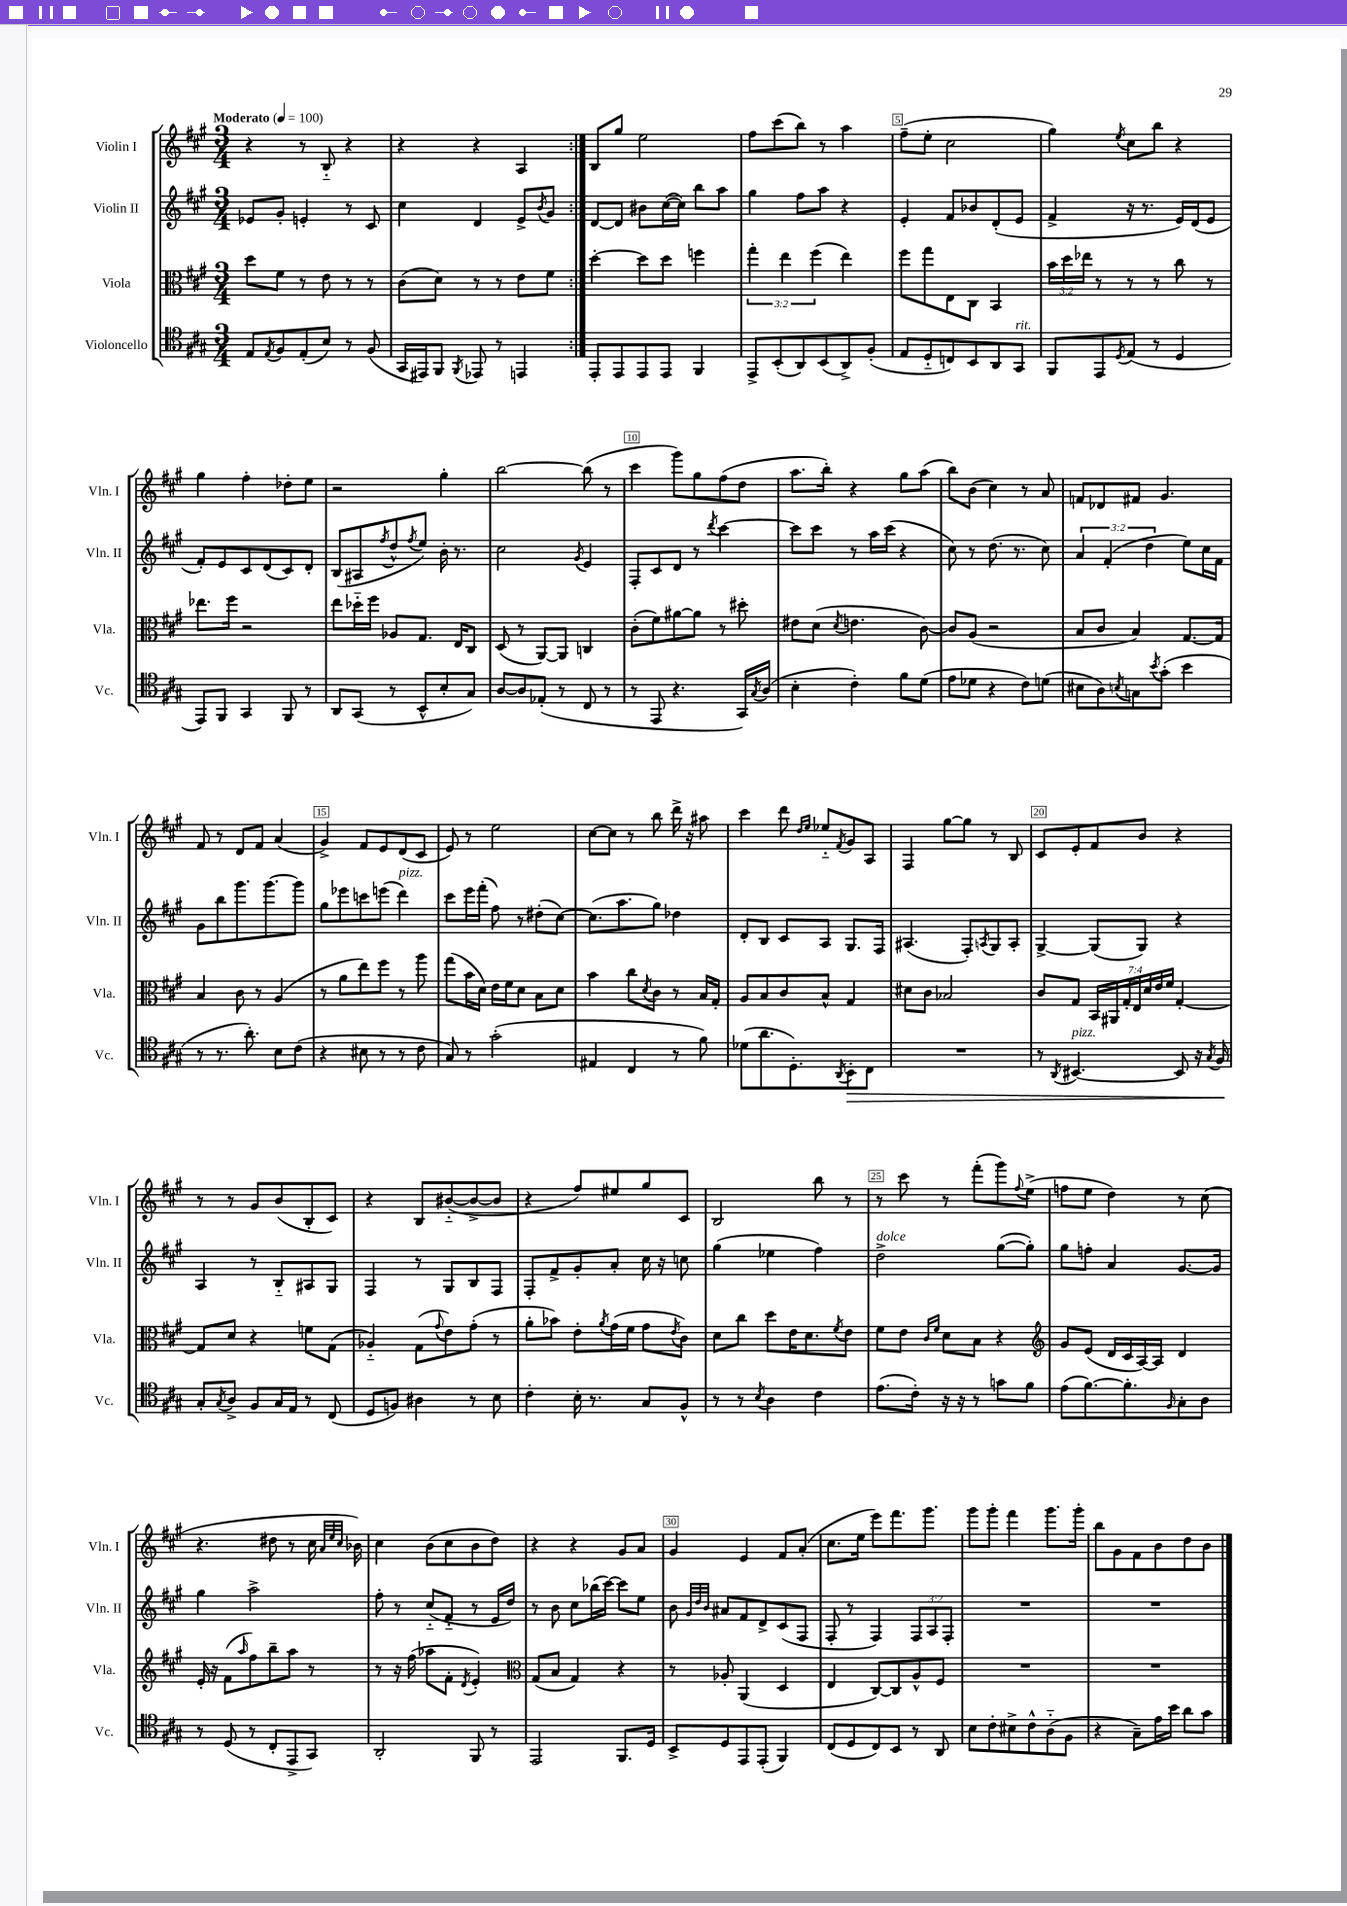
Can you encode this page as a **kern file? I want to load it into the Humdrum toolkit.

**kern	**kern	**kern	**kern
*staff4	*staff3	*staff2	*staff1
*clefC4	*clefC3	*clefG2	*clefG2
*k[f#c#g#]	*k[f#c#g#]	*k[f#c#g#]	*k[f#c#g#]
*M3/4	*M3/4	*M3/4	*M3/4
*MM100	*MM100	*MM100	*MM100
8E/L	8dd\L	8e-/L	4r
8qE/	.	.	.
8F#/	8f#\J	8g#'/J	.
(8E'/	8r	4e'/	8r
8B/J)	8e\	.	8B'~/
8r	8r	8r	4r
(8F#/	8r	8c#/	.
=	=	=	=
16GG#/LL	(8c#\L	4cc#\	4r
16EE#/J)	.	.	.
8FF#/J	8d\J)	.	.
8qFF#/	.	.	.
8EE-/	8r	4d/	4r
8r	8r	.	.
4EE/	8e\L	8e^/L	4A/
.	.	8qb/	.
.	8f#\J	8g#/J	.
=:|!	=:|!	=:|!	=:|!
8EE'/L	[4dd'\	[8d/L	8B/L
8EE/	.	8d/]J	8gg#/J
8EE/	8dd\]L	8b#\L	2ee\
8EE/J	8dd\J	([16cc#\L	.
.	.	16cc#\]JJ)	.
4FF#/	4ff\	8bb\L	.
.	.	8aa\J	.
=	=	=	=
8EE^/L	6gg#'\	4gg#\	8ff#\L
(8BB'/	.	.	(8ccc#\
.	6ee\	.	.
8AA/)	.	8ff#\L	8bb\J)
.	(6ff#\	.	.
(8BB/	.	8aa\J	8r
8AA^/)	4ee\)	4r	4aa\
(8F#'/J	.	.	.
=	=	=	=
8E/L	8ff#\L	4e'/	(8ff#~\L
8D'~/	8gg#\	.	8ee'\J
8C/)	8E\	8f#/L	2cc#\
8BB/	8C#\J	8b-/	.
8AA/	4BB/	(8d'/	.
8GG#/J	.	8e/J	.
=	=	=	=
8FF#/L	24b\LL	4f#^/	4gg#\)
.	24dd\	.	.
.	24ee-\JJ	.	.
8EE/	8r	.	.
8qD/	.	.	8qee/
(8E/J	8r	16r	8cc#\L
.	.	8.r	.
8r	8r	.	8bb\J
4D/	8cc#\	16e/LL)	4r
.	.	(16d/J	.
.	8r	8e/J	.
=	=	=	=
8EE/L)	8.ee-\L	8f#'/L)	4gg#\
8FF#/J	.	8e/	.
.	16ff#\Jk	.	.
4GG#/	2r	8c#/	4ff#'\
.	.	(8d/	.
8FF#/	.	8c#/)	8dd-'\L
8r	.	8d'/J	8ee\J
=	=	=	=
8AA/L	8ee\L	(8B/L	2r
(8GG#/J	16dd-'~\L	8A#/	.
.	16ff#\JJ	.	.
.	.	8qff#/	.
8r	8A-/L	8dd^^/	.
.	.	8qff#/	.
8BB^^/L	8.G#/J	8ee/J)	.
8B'/	.	16b'\	4gg#'\
.	16E/LK	8.r	.
8G#/J)	8C#/J	.	.
=	=	=	=
[8A/L	(8D/	2cc#\	[2bb\
8A/]	8r	.	.
(8E-'/J	[8AA/L)	.	.
8r	8AA/]J	.	.
.	.	8qg#/	.
8C#/	4C/	4e/	(8bb\]
8r	.	.	8r
=	=	=	=
8r	(8c#'\L	8F#'/L	4ccc#\
8EE/	8f#\)	8c#/	.
4.r	[8a#\	8d/J	8ggg#\L)
.	8a#\]J	8r	8gg#\
.	.	8qddd/	.
.	8r	[4ccc#\	(8ff#\
16GG#/LL)	8dd#'\	.	8dd\J
8qG#/	.	.	.
(16A/JJ	.	.	.
=	=	=	=
4B'\	8e#\L	8ccc#\]L	8.aa\L
.	(8d\J	8ccc#\J	.
.	.	.	16bb'\Jk)
.	8qd/	.	.
4c#'\)	4.e\	8r	4r
.	.	16aa\LL	.
.	.	(16ccc#\JJ	.
8f#\L	.	4r	8gg#\L
(8d\J	[8c#\)	.	(8aa\J
=	=	=	=
8e\L	8c#/]L	8cc#\)	8bb\L)
8d-\J	(8A/J	8r	(8b\J
4r	2r	(8.dd\	4cc#\)
.	.	8.r	.
8c#\L)	.	.	8r
(8d\J	.	8cc#\)	8a/
=	=	=	=
8B#\L	8B/L	6a/	8f/L
8A\)	8c#/J	.	8d-/
.	.	(6f#'/	.
8qB/	.	.	.
8G\	4B/)	.	8f#/J
.	.	6dd\	.
8qb/	.	.	.
(8g#'\J	.	.	4.g#/
4b\	[8.G#/L	8ee\L)	.
.	.	16cc#\L	.
.	16G#/]Jk	16f#\JJ	.
=	=	=	=
8r	4B/	8g#\L	8f#/
8.r	.	8bb\	8r
.	8c#\	8.ggg#\	8d/L
8.a'\)	.	.	.
.	8r	.	8f#/J
.	.	[8.ggg#\	.
8B\L	(4A/	.	(4a/
(8c#\J	.	8ggg#\]J	.
=	=	=	=
4r	8r	8gg#\L	4g#^/)
.	8a\L	8eee-\	.
8B#\	8ee\)	8ccc\	8f#/L
8r	8ff#\J	(8eee\J	8e/
8r	8r	4ddd\)	(8d/
8c#\	8aa\	.	8c#/J
=	=	=	=
8G#/)	(8gg#\L	8ccc#\L	8e/)
8r	16b\L	16eee\L	8r
.	16d\JJ)	(16fff#'\JJ	.
(2g#'\	16e\LL	8ff#\)	2ee\
.	16f#\J	.	.
.	8d\J	8r	.
.	8B\L	(8dd#'\L	.
.	8d\J	[8cc#\J)	.
=	=	=	=
4E#/	4b\	(8.cc#\]L	[8cc#\L
.	.	.	8cc#\]J
.	.	8.aa\	.
4C#/	8cc#\L	.	8r
.	8qd/	.	.
.	8c#\J	8gg#\J)	8bb\
8r	8r	4dd-\	16ddd^\
.	.	.	16r
8f#\)	16B/LL	.	8aa#\
.	16G#'/JJ	.	.
=	=	=	=
(8d-\L	8A/L	8d'/L	4ccc#\
8.a\	8B/	8B/J	.
.	8c#/	8c#/L	8ddd\
8.D'\)	.	.	.
.	.	.	16qqdd/LL
.	.	.	16qqee/JJ
.	8B^^/J	8A/J	8ee-'~/L
8qAA/	.	.	8qf#/
8BB'\	4G#/	8.G#/L	8g#/
8C#\J	.	.	8A/J
.	.	16F#/Jk	.
=	=	=	=
2.r	8d#\L	(4.A#/	4F#/
.	8c#\J	.	.
.	2B-/	.	[8gg#\L
.	.	8F#'/L)	8gg#\]J
.	.	8qA/	.
.	.	8G#/	8r
.	.	8A'/J	8B/
=	=	=	=
8r	8c#/L	[4G#^/	8c#/L
8qAA/	.	.	.
[4.BB#/	8G#/J	.	8e'/
.	28BB/LL	(8G#/]L	8f#/
.	28AA#/	.	.
.	28G#'/	.	.
.	28E/	.	.
.	.	8G#/J)	8b/J
.	28d/	.	.
.	28e/	.	.
.	28f#/JJ	.	.
8BB#/]	[4G#'/	4r	4r
16r	.	.	.
8qG#/	.	.	.
16F#/	.	.	.
=	=	=	=
8G#'/L	8G#/]L	4A/	8r
8qG#/	.	.	.
8A^/J	8d/J	.	8r
8F#/L	4r	8r	8g#/L
16G#/L	.	8B'~/L	(8b/
16E/JJ	.	.	.
8r	8f\L	8A#/	8B'/
(8C#/	(8G#\J	8G#/J	8c#/J)
=	=	=	=
8D/L	4A-'~/)	4F#/	4r
8F/J)	.	.	.
4A#\	(8G#\L	8r	8B/L
.	8qqg#/	.	.
.	8e\)	8G#/L	([8b#'~/
8r	(8g#'\J	8B/	8b#^/_
8B\	8r	8F#/J	8b#/]J
=	=	=	=
4c#'\	8a'\L	8F#'/L	4r
.	8b-\J)	8f#^/	.
16B'\	8e'\L	8g#'/	8ff#/L)
8.r	.	.	.
.	8qa/	.	.
.	(16g#\L	8a'/J	8ee#/
.	16f#\JJ	.	.
8G#/L	8g#\L	16cc#\	8gg#/
.	.	16r	.
.	8qe/	.	.
8F#^^/J	8c#\J)	8cc\	8c#/J
=	=	=	=
8r	8d\L	(4gg#\	2B/
8r	8cc#\J	.	.
8qB/	.	.	.
4A\	8dd\L	4ee-\	.
.	16e\K	.	.
.	8.d\	.	.
4c#\	.	4ff#\)	8bb\
.	8qf#/	.	.
.	8e\J	.	8r
=	=	=	=
(8.e\L	8f#\L	2dd^\	8r
.	8e\J	.	8ccc#\
16c#'\Jk)	.	.	.
.	16qqc#/LL	.	.
.	16qqf#/JJ	.	.
16r	8d\L	.	8r
16r	.	.	.
8r	8B\J	.	(8fff#'\L
8g\L	4r	([8gg#\L	8ggg#\)
.	.	.	8qqff#/
8f#\J	.	8gg#'\]J)	(8ee^\J
=	=	=	=
*	*clefG2	*	*
(8e\L	8g#/L	8gg#\L	8ff\L
[8.f#\)	(8e/J	8ff'\J	8ee\J
.	16d/LL	4a/	4dd\)
8.f#'\]	16c#/	.	.
.	[16A/)	.	.
.	16A/]JJ	.	.
16qqF#/	.	.	.
8G#'\	4d/	[8.g#/L	8r
8A\J	.	.	(8cc#\
.	.	16g#/]Jk	.
=	=	=	=
8r	16e'/	4gg#\	4.r
.	16r	.	.
(8D/	(8f#\L	.	.
.	16qqaa/	.	.
8r	8ff#\)	2aa^\	.
8C#'/L	8bb~\	.	8dd#\
8EE^/	8aa\J	.	8r
8GG#/J)	8r	.	16cc#\
.	.	.	32qqa/LLL
.	.	.	32qqee/
.	.	.	32qqcc#/JJJ
.	.	.	16b-\)
=	=	=	=
2AA'/	8r	8ff#'\	4cc#\
.	16r	8r	.
.	(16ff#\	.	.
.	8aa-\L	(8cc#'~/L	(8b\L
.	8f#'\J	8f#'~/J	8cc#\
.	8qd/	.	.
8FF#/	4e'/)	8r	8b\
8r	.	16e/LL	8dd\J)
.	.	16dd/JJ)	.
=	=	=	=
*	*clefC3	*	*
2EE/	(8G#/L	8r	4r
.	8B/J	8b\	.
.	4G#/)	8cc#\L	4r
.	.	(16bb-\L	.
.	.	[16ccc#\JJ)	.
8.FF#/L	4r	8ccc#\]L	8g#/L
.	.	8ee\J	8a/J
16D/Jk	.	.	.
=	=	=	=
8BB^/L	8r	8b\	4g#/
.	.	32qqg#/LLL	.
.	.	32qqdd/	.
.	.	32qqb/JJJ	.
8D/	8A-'/	8a#/L	.
8EE/	(4AA/	8f#/	4e/
(8EE'/J	.	8d^/	.
4FF#/)	4D/	(8c#/	8f#/L
.	.	8F#/J	(8a'/J
=	=	=	=
(8C#/L	4E/	8F#'/	8.cc#\L
8D/	.	8r	.
.	.	.	16ee\Jk
8C#/)	[8C#/L)	4F#/)	8eee\L)
8BB/J	8C#/]	.	8.fff#\
8r	8A^^/	12F#/L	.
.	.	.	8.ggg#\J
.	.	12A/	.
8AA/	8F#/J	.	.
.	.	12F#'/J	.
=	=	=	=
8B\L	2.r	2.r	8ggg#\L
8c#'\	.	.	8ggg#'\J
8B#^\	.	.	4fff#\
8c#^^\	.	.	.
(8A'~\	.	.	8.ggg#\L
8F#\J	.	.	.
.	.	.	16ggg#'\Jk
=	=	=	=
4r	2.r	2.r	8bb\L
.	.	.	8g#\
8G#~\L)	.	.	8f#\
16e\L	.	.	8b\
16b\JJ	.	.	.
8a\L	.	.	8dd\
8g#\J	.	.	8b\J
==	==	==	==
*-	*-	*-	*-
